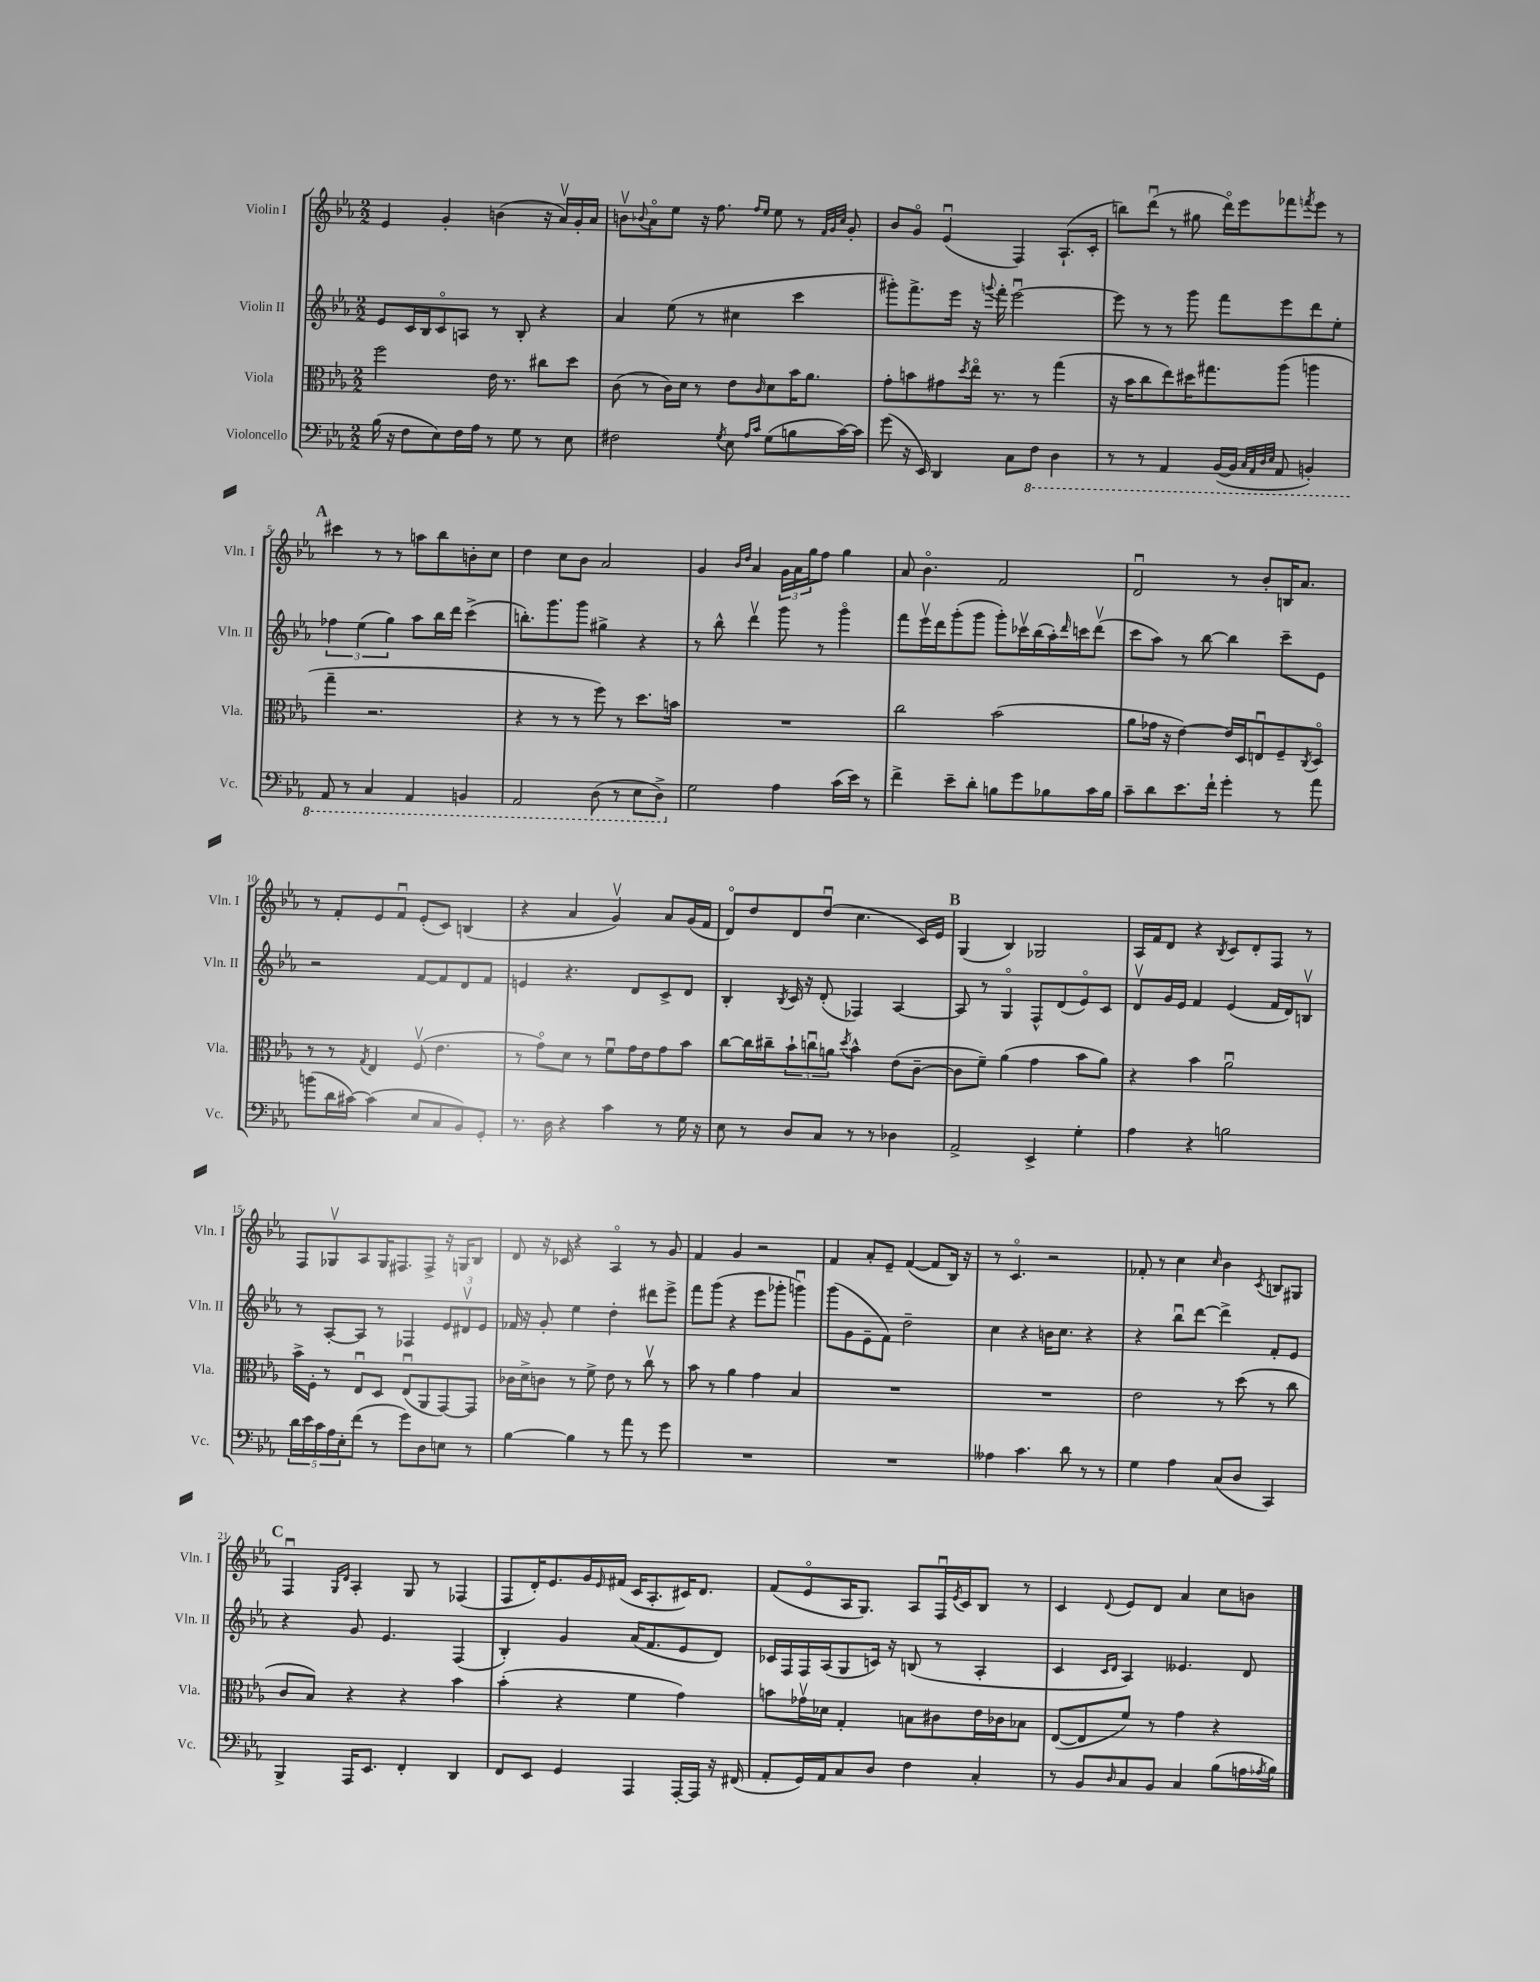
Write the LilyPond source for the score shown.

<<
\new StaffGroup <<
\new Staff = "s0" \with { instrumentName = "Violin I" shortInstrumentName = "Vln. I" } {
    \clef treble \key ees \major \numericTimeSignature \time 2/2
    ees'4 g'4-. b'4( r16 aes'16\upbow) g'16-. aes'16 |
    b'8\upbow \appoggiatura { bes'8 } aes'8\flageolet ees''8 r16 f''8. \grace { f''16 ees''16 } ees''8 r8 \grace { f'32 g'32 c''32 } g'8-. |
    bes'8 g'8\flageolet ees'4\downbow( f4) aes8.-!( c'16-. |
    b''8) d'''8\downbow( r8 gis''8 d'''16\flageolet) ees'''16 fes'''8 \acciaccatura { f'''8 } ees'''8 r8 |
    \mark \markup { \bold "A" } cis'''4 r8 r8 a''8 bes''8 b'8-. c''8 |
    d''4 c''8 bes'8 aes'2 |
    g'4 \grace { bes'16 d''16 } aes'4 \tuplet 3/2 { g'16 aes'16 g''16 } f''8 g''4 |
    aes'8 bes'4.\flageolet f'2 |
    d'2\downbow r8 bes'8-. b16 aes'8. |
    r8 f'8-. ees'8 f'8\downbow ees'8-.( c'8) b4( |
    r4 aes'4 g'4\upbow) aes'8 g'16( f'16 |
    d'8\flageolet) d''8 d'8 d''8\downbow( c''4. c'16) ees'16 |
    \mark \markup { \bold "B" } g4( bes4) ges2 |
    aes16 f'16 d'8 r4 \acciaccatura { bes8 } c'8 d'8-. f8 r8 |
    f8 ges8\upbow aes8 ges16 fis8. fis8-> r16 g16 bes8 |
    d'8 r16 ces'16 r4 aes4\flageolet r8 g'8 |
    f'4 g'4 r2 |
    f'4 aes'8-. ees'8-- f'4~( f'8 bes16) r16 |
    r8 c'4.\flageolet r2 |
    fes'8-. r8 c''4 \grace { c''16 } bes'4 \acciaccatura { c'8 } b8 gis8 |
    \mark \markup { \bold "C" } f4\downbow \grace { g16 d'16 } aes4-. g8 r8 fes4( |
    f8 d'16-.) ees'8. g'16 \grace { ees'16 } fis'16( c'16 aes8.-. cis'16) d'8. |
    f'8( ees'8\flageolet aes16 g8.) aes8 f16\downbow \acciaccatura { ees'8 } c'16 bes8 r8 |
    c'4 \appoggiatura { d'8 } ees'8 d'8 aes'4 c''8 b'8 \bar "|." |
}
\new Staff = "s1" \with { instrumentName = "Violin II" shortInstrumentName = "Vln. II" } {
    \clef treble \key ees \major \numericTimeSignature \time 2/2
    ees'8 c'16 bes16 c'8\flageolet a8 r8 bes8-. r4 |
    aes'4 ees''8( r8 cis''4 c'''4 |
    gis'''8-.) f'''8.-> ees'''16 r16 \appoggiatura { g'''8 } f'''16-. ees'''2~\downbow |
    ees'''8 r8 r8 g'''8 f'''8 ees'''8 d'''8 ees''8-. |
    \mark \markup { \bold "A" } \tuplet 3/2 { fes''4 ees''4( g''4) } aes''8 bes''16 d'''16 c'''4->( |
    b''8.-.) g'''8. g'''8 gis''4-> r4 |
    r8 bes''8-^ d'''4\upbow g'''8 r8 g'''4\flageolet |
    f'''8 ees'''16\upbow d'''16 g'''8-.( g'''8 g'''8-.) ces'''16\upbow bes''16( aes''16-.) \grace { d'''16 } c'''16 d'''8\upbow( |
    c'''8 aes''8) r8 bes''8~ bes''4 c'''8-- ees'8 |
    r2 f'8~ f'8 d'8 f'8 |
    e'4 r4. d'8 c'8-> d'8 |
    bes4-. \acciaccatura { bes8 } c'16 r16 d'8-.( fes4) aes4~ |
    \mark \markup { \bold "B" } aes8 r8 g4\flageolet f8-^ d'8( ees'8\flageolet) c'8 |
    d'8\upbow g'16 ees'16 f'4 ees'4( f'16 d'16) b8\upbow |
    r8 aes8~-. aes8 r8 fes4 \tuplet 3/2 { ees'8 dis'8\upbow ees'8 } |
    fes'16 r16 g'8-. ees''4 d''4-. dis'''8 ees'''8-> |
    f'''8 g'''8( r4 ees'''8 ges'''8-. g'''4\downbow) |
    g'''8( g'8 ees'8-- f'8) d''2-- |
    c''4 r4 b'16 c''8. r4 |
    r4 bes''8\downbow d'''8~ d'''4-> f'8-. ees'8 |
    \mark \markup { \bold "C" } r4 g'8 ees'4. f4( |
    bes4-.) g'4 aes'16( f'8. ees'8 d'8) |
    ces'16 f16 f16 aes16( g8 c'16) r16 b8( r8 aes4-. |
    c'4 \grace { c'16 d'16 } aes4) eeses'4. d'8 \bar "|." |
}
\new Staff = "s2" \with { instrumentName = "Viola" shortInstrumentName = "Vla." } {
    \clef alto \key ees \major \numericTimeSignature \time 2/2
    f''2 ees'16 r8. cis''8 d''8 |
    c'8( r8 c'16) d'16 r8 ees'8 \grace { c'16 } d'8 bes'16 aes'8. |
    g'8-. b'8 gis'8 \acciaccatura { d''8 } ees''16\flageolet r8. r8 g''4( |
    r16 bes'16 c''8 ees''8) dis''16 gis''8. aes''8( a''4 |
    \mark \markup { \bold "A" } g''4-- r2. |
    r4 r8 r8 f''8) r8 d''8. b'16 |
    R1 |
    c''2 bes'2( |
    aes'8 ges'16 r16 ees'4~) ees'16 d16 e8\downbow f8-- \acciaccatura { c8 } d8\flageolet |
    r8 r8 \acciaccatura { g8 } ees4 f8\upbow( ees'4. |
    r8 g'8\flageolet) d'8 r8 f'8\downbow g'16 ees'16 g'8 bes'8 |
    c''8~ c''16 cis''16-- \tuplet 3/2 { bes'8-! c''8\downbow a'8 } \acciaccatura { d''8 } bes'4-^ ees'8( c'8~-- |
    \mark \markup { \bold "B" } c'8 f'8--) aes'4( g'4 bes'8 aes'8) |
    r4 bes'4 aes'2\downbow |
    bes'16-> f16-. r8 ees8\downbow d8 ees8\downbow( aes,8 g,8~) g,8 |
    ces'16 d'16-> c'8 r8 f'8-> ees'8 r8 c''8\upbow r8 |
    bes'8 r8 aes'4 g'4 bes4 |
    R1 |
    R1 |
    ees'2 r8 d''8( r8 c''8 |
    \mark \markup { \bold "C" } c'8 bes8) r4 r4 bes'4 |
    bes'4-.( r4 f'4 g'4) |
    b'8 ges'16\upbow des'16 g4-. b8 cis'8 ees'16 ces'16 bes8 |
    ees8~( ees8 f'8) r8 g'4 r4 \bar "|." |
}
\new Staff = "s3" \with { instrumentName = "Violoncello" shortInstrumentName = "Vc." } {
    \clef bass \key ees \major \numericTimeSignature \time 2/2
    bes16( r16 f8 ees8) f16 aes16 r8 g8 r8 ees8 |
    fis2 \acciaccatura { g8 } ees8 \grace { aes16 c'16 } g8( b8 c'16~) c'16 |
    g'8( r16 ees,16) d,4 c8 \ottava #-1 f,8 d,4 |
    r8 r8 aes,,4 bes,,16~( bes,,16 \grace { c,32 aes,,32 d,32 ees,32 } aes,,8 b,,4-.) |
    \mark \markup { \bold "A" } aes,,8 r8 c,4 aes,,4 b,,4 |
    aes,,2 d,8( r8 ees,8 d,8->) \ottava #0 |
    g2 aes4 c'16( ees'16) r8 |
    f'4-> ees'8-- d'8-. b8 g'8 bes8 c'16 bes16 |
    c'8-- d'8 ees'8. f'16-! g'4-. r8 aes'8 |
    b'8( d'16 cis'16~) cis'4( ees8 c8 bes,8) g,8-. |
    r8. d16 r4 c'4 r8 g16 r16 |
    ees8 r8 d8 c8 r8 r8 des4 |
    \mark \markup { \bold "B" } aes,2-> ees,4-> g4-. |
    aes4 r4 b2 |
    \tuplet 5/4 { d'16 ees'16 c'16 aes16 ees16-. } f'8( r8 g'8) d8 e8 r8 |
    bes4~ bes4 r8 aes'8 r8 g'8 |
    R1 |
    R1 |
    aeses4 c'4. d'8 r8 r8 |
    g4 aes4 c8( d8 c,4) |
    \mark \markup { \bold "C" } bes,,4-> aes,,16 ees,8. f,4-. d,4 |
    f,8 ees,8 g,4 aes,,4 aes,,16~-. aes,,16 r16 fis,16( |
    aes,8-. g,16) aes,16 c8 d8 f4 c4-. |
    r8 bes,8 \grace { d16 } c8 bes,8 c4 bes8( a16 \acciaccatura { aes8 } bes16) \bar "|." |
}
>>
>>
